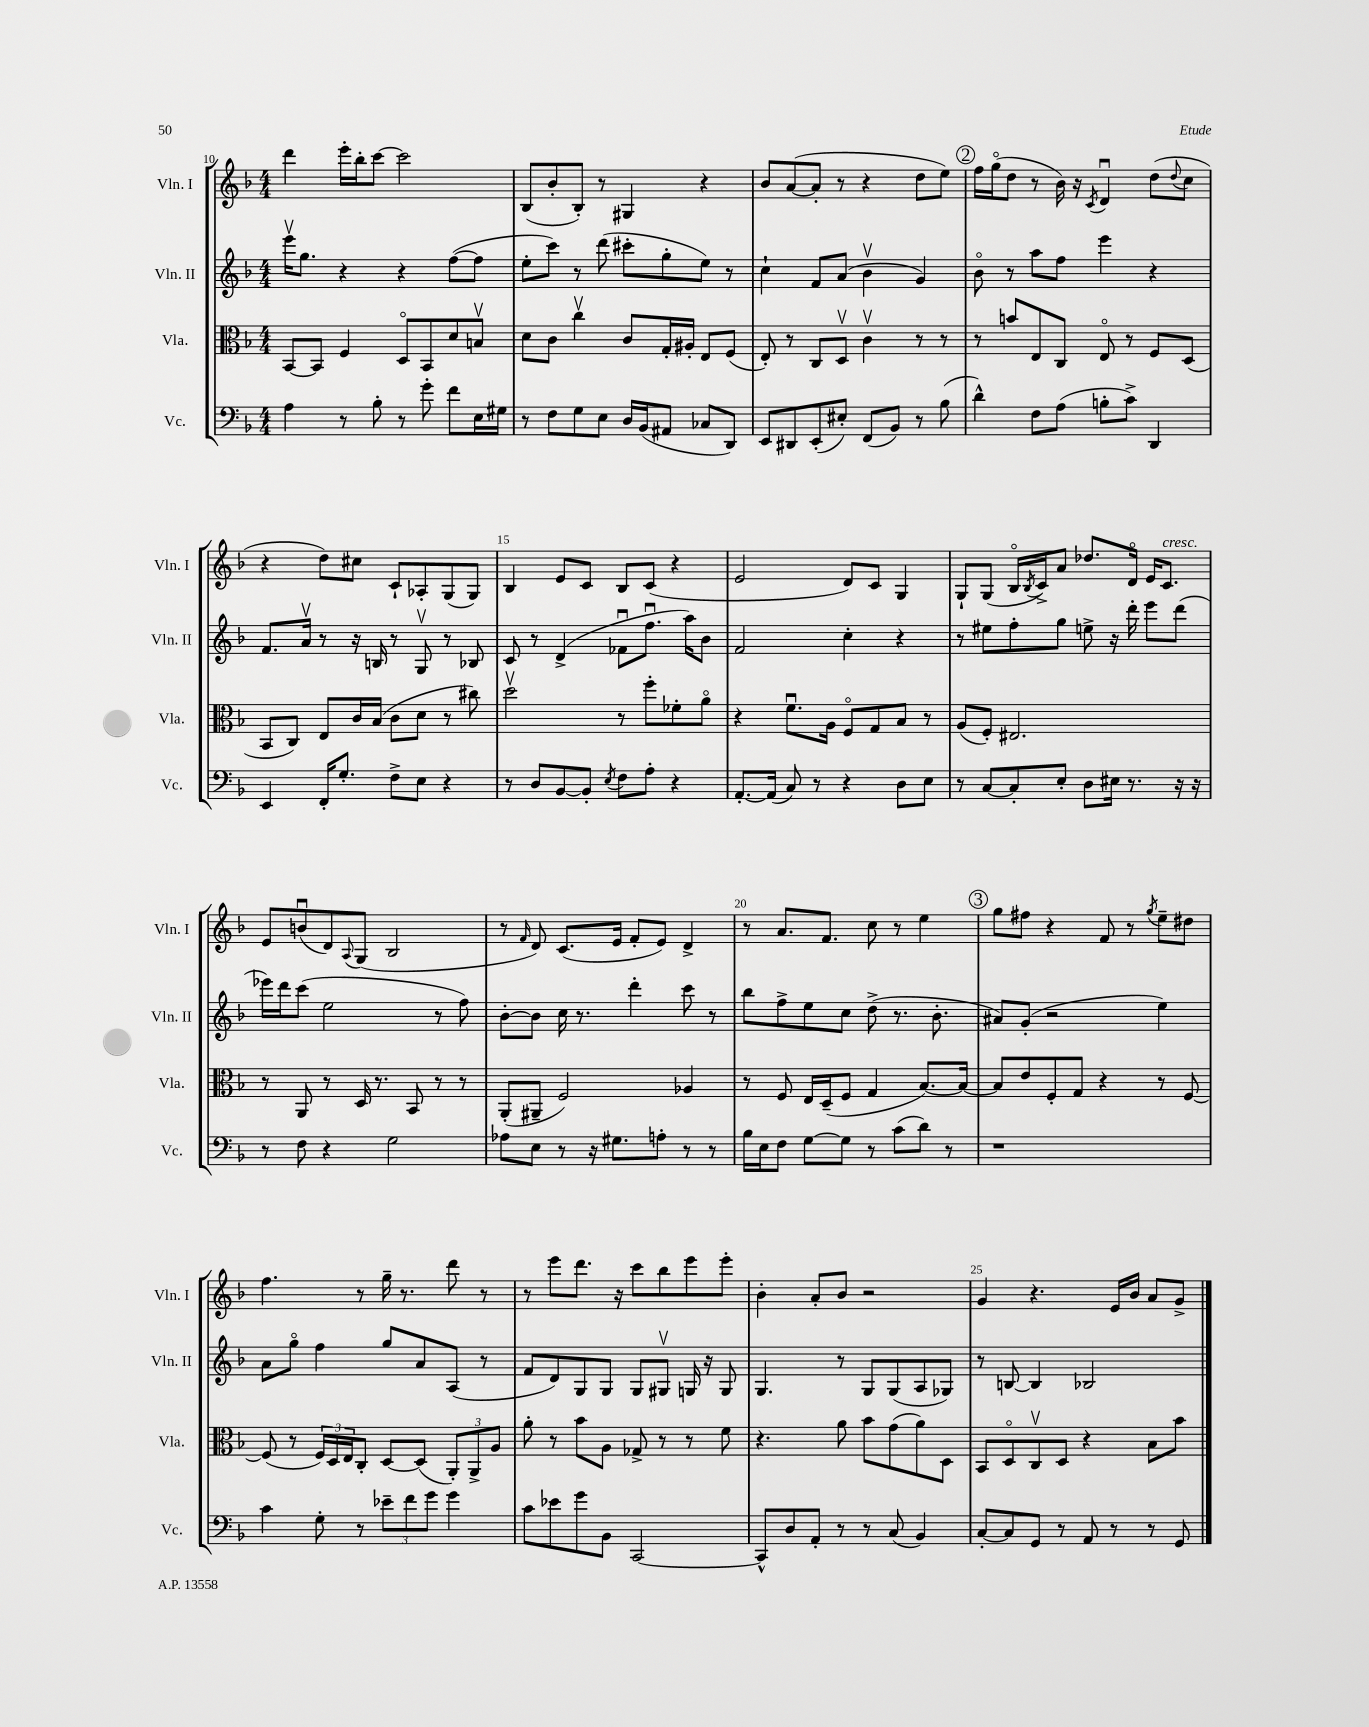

**kern	**kern	**kern	**kern
*staff4	*staff3	*staff2	*staff1
*clefF4	*clefC3	*clefG2	*clefG2
*k[b-]	*k[b-]	*k[b-]	*k[b-]
*M4/4	*M4/4	*M4/4	*M4/4
4A	[8BB-	16eeev	4ddd
.	.	8.gg	.
.	8BB-]	.	.
8r	4F	4r	16eee'
.	.	.	16bb-'
8B-'	.	.	[8ccc
8r	8Do	4r	2ccc]
8g'	8BB-	.	.
8f	8d	([8ff	.
16E	8Bv	8ff]	.
16G#	.	.	.
=	=	=	=
8r	8d	8ee'	(8B-
8F	8c	8ccc)	8b-'
8G	4ccv	8r	8B-')
8E	.	(8ddd	8r
16D	8c	8ccc#'	4G#
(16BB-	.	.	.
8AA#	16G'	8gg'	.
.	16A#'	.	.
8C-	8E	8ee)	4r
8DD)	(8F	8r	.
=	=	=	=
8EE	8E')	4cc`	8b-
8DD#	8r	.	([8a
(8EE'	8C	8f	8a']
8E#')	8Dv	(8a	8r
(8FF	4cv	4b-v	4r
8BB-)	.	.	.
8r	8r	4g)	8dd
(8B-	8r	.	8ee)
=	=	=	=
4d^^)	8r	8b-o	16ff
.	.	.	(16ggo
.	8b	8r	8dd
8F	8E	8aa	8r
(8A	8C	8ff	16b-)
.	.	.	16r
.	.	.	8qc
8B'	8Eo	4eee	4du
8c^)	8r	.	.
4DD	8F	4r	(8dd
.	.	.	8qqdd
.	(8D	.	8cc
=	=	=	=
4EE	8BB-	8.f	4r
.	8C)	.	.
.	.	16av	.
16FF'	8E	8r	8dd)
8.G'	.	.	.
.	16c	16r	8cc#
.	(16B-	16B	.
8F^	8c	8r	8c`
8E	8d	8Gv	8A-'
4r	8r	8r	(8G
.	8cc#)	8B-	8G)
=	=	=	=
8r	2ddv	8c	4B-
8D	.	8r	.
[8BB-	.	(4d^	8e
8BB-']	.	.	8c
8qE	.	.	.
8F	8r	8f-u	8B-
8A'	8ff'	8.ffu	(8c
4r	8f-'	.	4r
.	.	16aa)	.
.	8ao	8b-	.
=	=	=	=
[8.AA'	4r	2f	2e
(16AA]	.	.	.
8C)	8.fu	.	.
8r	.	.	.
.	16A	.	.
4r	8Fo	4cc'	8d)
.	8G	.	8c
8D	8B-	4r	4G
8E	8r	.	.
=	=	=	=
8r	(8A	8r	8G`
[8C	8F')	8ee#	(8G
8C']	2.E#	8ff'	16B-o
.	.	.	8qB-
.	.	.	16c^)
8E'	.	8gg	8a
8D	.	8ee^	8.dd-
16E#	.	16r	.
8.r	.	16ddd'	16do
.	.	8eee	16e
.	.	.	8.c
16r	.	(8ddd	.
16r	.	.	.
=	=	=	=
8r	8r	16eee-)	8e
.	.	16ddd	.
8F	8AA	(8ccc	(8bu
4r	8r	2ee	8d)
.	.	.	8qqA
.	16D	.	(8G
.	8.r	.	.
2G	.	.	2B-
.	8BB-	.	.
.	8r	8r	.
.	8r	8ff)	.
=	=	=	=
8A-	(8AA'	[8b-'	8r
.	.	.	16qqf
8E	8AA#~	8b-]	8d)
8r	2F)	16cc	(8.c
.	.	8.r	.
16r	.	.	.
8.G#	.	.	16e
.	.	4ddd'	8f'
8A'	.	.	8e)
8r	4A-	8ccc	4d^
8r	.	8r	.
=	=	=	=
16B-	8r	8bb-	8r
16E	.	.	.
8F	8F	8ff^	8.a
[8G	16E	8ee	.
.	(16D~	.	8.f
8G]	8F	8cc	.
8r	4G	(8dd^	8cc
(8c	.	8.r	8r
8d)	[8.B-)	.	4ee
.	.	8.b-'	.
8r	.	.	.
.	16B-_	.	.
=	=	=	=
1r	8B-]	8a#)	8gg
.	8e	(8g'	8ff#
.	8F'	2r	4r
.	8G	.	.
.	4r	.	8f
.	.	.	8r
.	.	.	8qgg
.	8r	4ee)	8ee~
.	[8F	.	8dd#
=	=	=	=
4c	(8F]	8a	4.ff
.	8r	8ggo	.
8G'	24F)	4ff	.
.	24D	.	.
.	24E	.	.
8r	8C'	.	8r
12e-~	[8D	8gg	16gg~
.	.	.	8.r
12f	.	.	.
.	(8D]	8a	.
12g	.	.	.
4g	12AA')	(8A	8ddd
.	12AA^	.	.
.	.	8r	8r
.	12A	.	.
=	=	=	=
8c	8a'	8f	8r
8e-	8r	8d)	8eee
8g	8b-	8G	8.ddd
8BB-	8A	8G	.
.	.	.	16r
[2CC	8G-^	8G	8ccc
.	8r	8G#v	8bb-
.	8r	16G	8eee
.	.	16r	.
.	8f	8G	8eee'
=	=	=	=
8CC^^]	4.r	4.G	4b-'
8D	.	.	.
8AA'	.	.	8a'
8r	8a	8r	8b-
8r	8b-	8G	2r
(8C	(8g	(8G	.
4BB-)	8a)	8A	.
.	8D	8G-)	.
=	=	=	=
[8C'	8BB-	8r	4g
8C]	8Do	[8B	.
8GG	8Cv	4B]	4.r
8r	8D	.	.
8AA	4r	2B-	.
8r	.	.	16e
.	.	.	16b-
8r	8B-	.	8a
8GG	8b-	.	8g^
==	==	==	==
*-	*-	*-	*-
